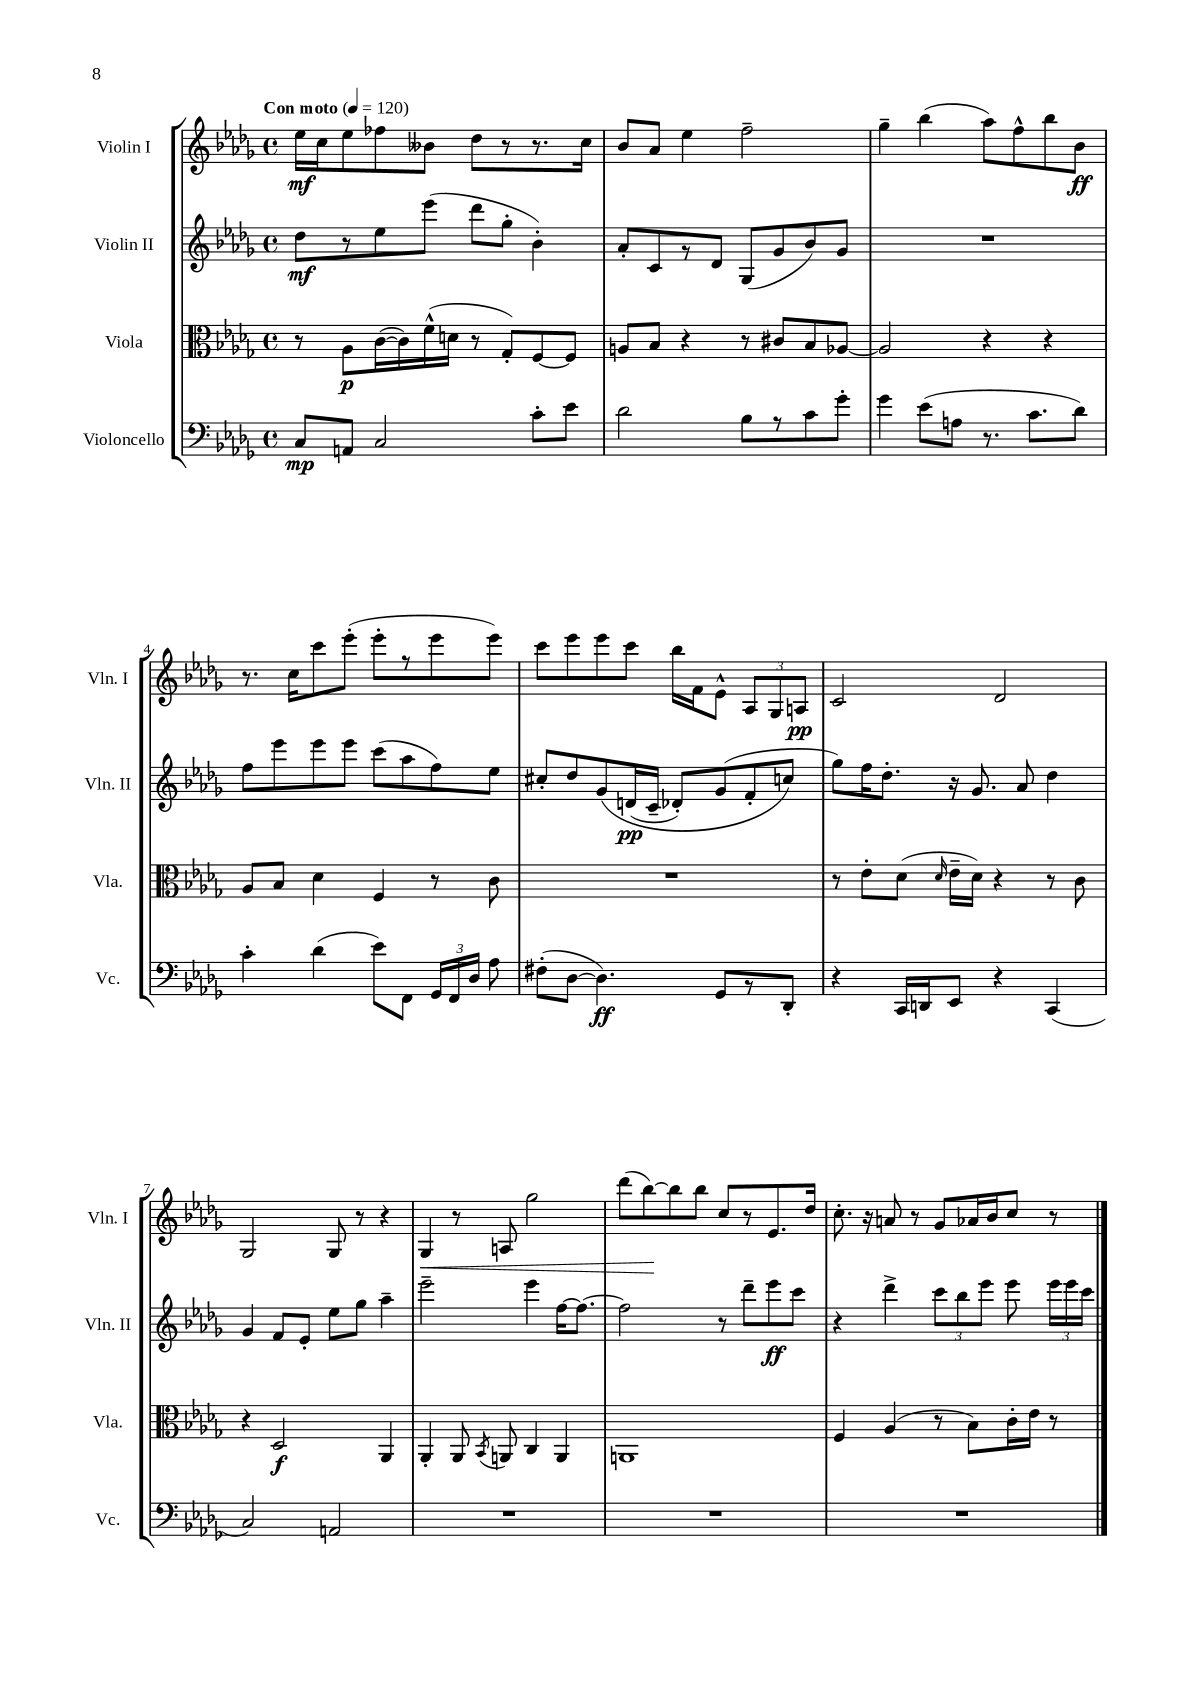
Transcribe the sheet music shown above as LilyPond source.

<<
\new StaffGroup <<
\new Staff = "s0" \with { instrumentName = "Violin I" shortInstrumentName = "Vln. I" } {
    \clef treble \key des \major \defaultTimeSignature \time 4/4 \tempo "Con moto" 4 = 120
    \autoBeamOff ees''16[\mf c''16 ees''8 fes''8 beses'8] des''8[ r8 r8. c''16] |
    bes'8[ aes'8] ees''4 f''2-- |
    ges''4-- bes''4( aes''8[) f''8-^ bes''8 bes'8]\ff |
    r8. c''16[ c'''8 ees'''8]-.( ees'''8[-. r8 ees'''8 ees'''8]) |
    c'''8[ ees'''8 ees'''8 c'''8] bes''16[ f'16 ees'8]-^ \tuplet 3/2 { aes8[ ges8 a8]\pp } |
    c'2 des'2 |
    ges2 ges8 r8 r4 |
    ges4\< r8 a8 ges''2 |
    des'''8[( bes''8~\!) bes''8 bes''8] c''8[ r8 ees'8. des''16] |
    c''8.-. r16 a'8 r8 ges'8[ aes'16 bes'16 c''8] r8 \bar "|." |
}
\new Staff = "s1" \with { instrumentName = "Violin II" shortInstrumentName = "Vln. II" } {
    \clef treble \key des \major \defaultTimeSignature \time 4/4
    \autoBeamOff des''8[\mf r8 ees''8 ees'''8]( des'''8[ ges''8]-. bes'4-.) |
    aes'8[-. c'8 r8 des'8] ges8[( ges'8 bes'8) ges'8] |
    R1 |
    f''8[ ees'''8 ees'''8 ees'''8] c'''8[( aes''8 f''8) ees''8] |
    cis''8[-. des''8 ges'8\( d'16\pp( c'16]-- des'8[-.) ges'8( f'8-. c''8]\) |
    ges''8[) f''16 des''8.]-. r16 ges'8. aes'8 des''4 |
    ges'4 f'8[ ees'8]-. ees''8[ ges''8] aes''4-- |
    ees'''2-- ees'''4 f''16[~ f''8.]~ |
    f''2 r8 des'''8[-- ees'''8\ff c'''8] |
    r4 des'''4-> \tuplet 3/2 { c'''8[ bes''8 ees'''8] } ees'''8 \tuplet 3/2 { ees'''16[ ees'''16 c'''16] } \bar "|." |
}
\new Staff = "s2" \with { instrumentName = "Viola" shortInstrumentName = "Vla." } {
    \clef alto \key des \major \defaultTimeSignature \time 4/4
    \autoBeamOff r8 aes8[\p c'16~( c'16) f'16-^( d'16] r8 ges8[-.) f8~ f8] |
    a8[ bes8] r4 r8 cis'8[ bes8 aes8]~ |
    aes2 r4 r4 |
    aes8[ bes8] des'4 f4 r8 c'8 |
    R1 |
    r8 ees'8[-. des'8]( \grace { des'16 } ees'16[-- des'16]) r4 r8 c'8 |
    r4 des2\f aes,4 |
    aes,4-. aes,8 \acciaccatura { bes,8 } a,8 c4 a,4 |
    a,1 |
    f4 aes4( r8 bes8[) c'16-. ees'16] r8 \bar "|." |
}
\new Staff = "s3" \with { instrumentName = "Violoncello" shortInstrumentName = "Vc." } {
    \clef bass \key des \major \defaultTimeSignature \time 4/4
    \autoBeamOff c8[\mp a,8] c2 c'8[-. ees'8] |
    des'2 bes8[ r8 c'8 ges'8]-. |
    ges'4 ees'8[( a8] r8. c'8.[ des'8]) |
    c'4-. des'4( ees'8[) f,8] \tuplet 3/2 { ges,16[ f,16 des16] } aes8 |
    fis8[-.( des8]~ des4.\ff) ges,8[ r8 des,8]-. |
    r4 c,16[ d,16 ees,8] r4 c,4( |
    c2) a,2 |
    R1 |
    R1 |
    R1 \bar "|." |
}
>>
>>
